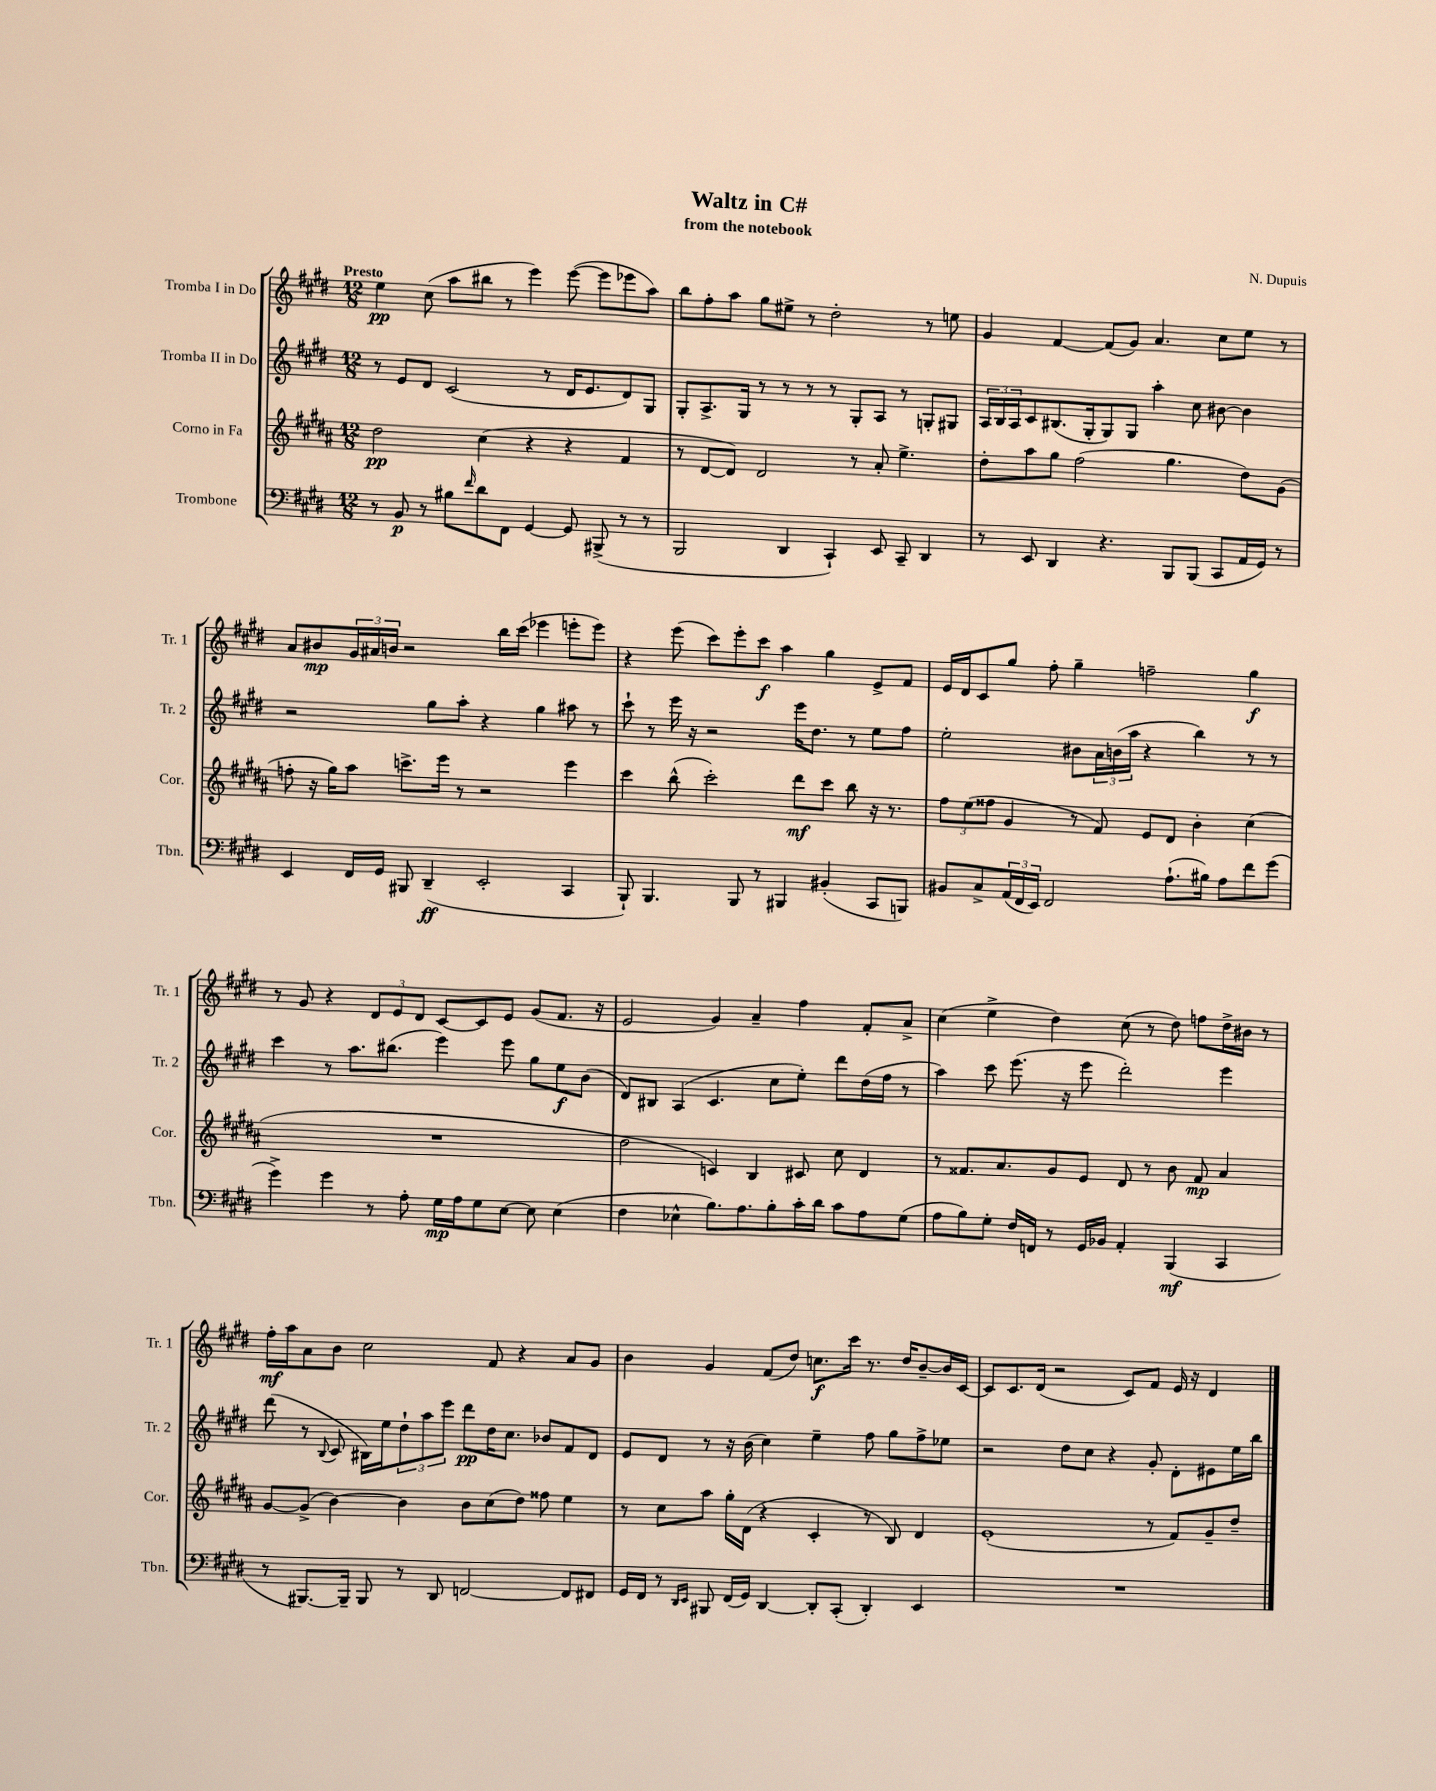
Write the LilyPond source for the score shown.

\header { title = "Waltz in C#" composer = "N. Dupuis" subtitle = "from the notebook" }
<<
\new StaffGroup <<
\new Staff = "s0" \with { instrumentName = "Tromba I in Do" shortInstrumentName = "Tr. 1" } {
    \clef treble \key e \major \numericTimeSignature \time 12/8 \tempo "Presto"
    e''4\pp cis''8( a''8 bis''8 r8 e'''4) e'''8~( e'''8 ees'''8 a''8) |
    b''8 fis''8-. a''8 gis''8 eis''8-> r8 dis''2-. r8 e''8 |
    gis'4 fis'4~ fis'8( gis'8) a'4. cis''8 e''8 r8 |
    a'8 bis'8\mp \tuplet 3/2 { gis'16 ais'16 b'16 } r2 b''16 cis'''16( ees'''4 e'''8-. e'''8) |
    r4 e'''8( cis'''8) e'''8-. cis'''8\f a''4 gis''4 e'8-> fis'8 |
    e'16 dis'16 cis'8 gis''8 fis''8-. gis''4-- f''2-- gis''4\f |
    r8 gis'8 r4 \tuplet 3/2 { dis'8 e'8 dis'8 } cis'8~ cis'8 e'8 gis'8( fis'8. r16 |
    e'2 gis'4) a'4-- fis''4 fis'8-. a'8-> |
    cis''4( e''4-> dis''4) cis''8( r8 dis''8) f''8 dis''16-> bis'16 r8 |
    fis''16-.\mf a''16 a'8 b'8 cis''2 fis'8 r4 a'8 gis'8 |
    b'4 gis'4 fis'8( dis''8) c''8.\f cis'''16 r8. dis''16 b'8~-- b'16 cis'16~ |
    cis'8 cis'8. dis'16( r2 cis'8) fis'8 e'16 r16 dis'4 \bar "|." |
}
\new Staff = "s1" \with { instrumentName = "Tromba II in Do" shortInstrumentName = "Tr. 2" } {
    \clef treble \key e \major \numericTimeSignature \time 12/8
    r8 e'8 dis'8 cis'2( r8 dis'16 e'8. dis'8) gis8 |
    gis8-. a8.-> gis16 r8 r8 r8 r8 gis8-. a8 r8 g8-. gis8 |
    \tuplet 3/2 { a16 b16 a16 } cis'8 bis8.( gis16-. gis8) gis8 a''4-. cis''8 bis'8~ bis'4 |
    r2 gis''8 a''8-. r4 gis''4 ais''8 r8 |
    cis'''8-! r8 e'''16 r16 r2 e'''16 dis''8. r8 e''8 fis''8 |
    e''2-. bis'8 \tuplet 3/2 { a'16 b'16( a''16 } r4 b''4) r8 r8 |
    cis'''4 r8 a''8. bis''8.( e'''4) e'''8 gis''8 e''8\f b'8( |
    dis'8) bis8 a4( cis'4. cis''8 e''8-.) dis'''8 dis''16( fis''16 r8 |
    a''4) cis'''8 e'''8.( r16 e'''8 dis'''2-.) e'''4 |
    dis'''8( r8 \appoggiatura { b8 } cis'8 bis16) e''16 \tuplet 3/2 { dis''8-! a''8 e'''8 } dis'''8\pp dis''16 cis''8. bes'8 fis'8 dis'8 |
    e'8 dis'8 r8 r16 b'16( cis''4) e''4-- fis''8 gis''8 fis''8-> ees''8 |
    r2 dis''8 cis''8 r4 gis'8-. dis'8-. eis'8 e''16 b''16 \bar "|." |
}
\new Staff = "s2" \with { instrumentName = "Corno in Fa" shortInstrumentName = "Cor." } {
    \clef treble \key b \major \numericTimeSignature \time 12/8
    dis''2\pp cis''4( r4 r4 fis'4 |
    r8 dis'8~ dis'8) dis'2 r8 ais'8-. e''4.-> |
    dis''8-. ais''8 gis''8 fis''2( gis''4. dis''8) gis'8( |
    f''8-. r16 gis''16) ais''8 c'''8.-> e'''16 r8 r2 e'''4 |
    cis'''4 b''8-^( cis'''2-.) dis'''8\mf cis'''8 b''8 r16 r8. |
    \tuplet 3/2 { fis''8 e''8( fisis''8 } gis'4 r8 fis'8) e'8 dis'8 b'4-. cis''4( |
    R1. |
    dis''2 c'4) b4 cis'8 cis''8 dis'4 |
    r8 fisis'8. ais'8. gis'8 e'8 dis'8 r8 b'8 fisis'8\mp ais'4 |
    gis'8~ gis'8->( b'4~) b'4 b'8 cis''8( dis''8) fisis''8 e''4 |
    r8 cis''8 ais''8 gis''16-. dis'16( r4 cis'4-. r8 b8) dis'4 |
    e'1-.( r8 fis'8) gis'8-- dis''8-- \bar "|." |
}
\new Staff = "s3" \with { instrumentName = "Trombone" shortInstrumentName = "Tbn." } {
    \clef bass \key e \major \numericTimeSignature \time 12/8
    r8 b,8\p r8 bis8 \grace { fis'16 } dis'8 fis,8 gis,4~ gis,8 bis,,8->( r8 r8 |
    b,,2 dis,4 cis,4-!) e,8 cis,8-- dis,4 |
    r8 e,8 dis,4 r4. b,,8 b,,8( cis,8 a,16 gis,16) r8 |
    e,4 fis,16 gis,16 bis,,8 dis,4--\ff( e,2-. cis,4 |
    b,,8-!) b,,4. b,,8 r8 bis,,4 bis,4-.( cis,8 b,,8) |
    bis,8 cis8-> \tuplet 3/2 { a,16( fis,16 e,16) } fis,2 a8.-!( bis16) a8 fis'8 gis'8( |
    gis'4->) gis'4 r8 a8-. gis16\mp a16 gis8 e8~ e8 e4( |
    fis4 ees4-^ b8.) a8. b8-. cis'16-. dis'16 cis'8 a8 gis8( |
    a8 b8) gis8-. fis16 f,16 r8 gis,16 bes,16 a,4-. b,,4\mf( cis,4 |
    r8 bis,,8.~) bis,,16-- bis,,8 r8 dis,8 f,2~ f,8 fis,8 |
    gis,16 fis,16 r8 \grace { dis,16 e,16 } bis,,8 fis,16( gis,16) dis,4~ dis,8-. cis,8-.( dis,4-.) e,4 |
    R1. \bar "|." |
}
>>
>>
\layout { \context { \Score \remove "Bar_number_engraver" } }
